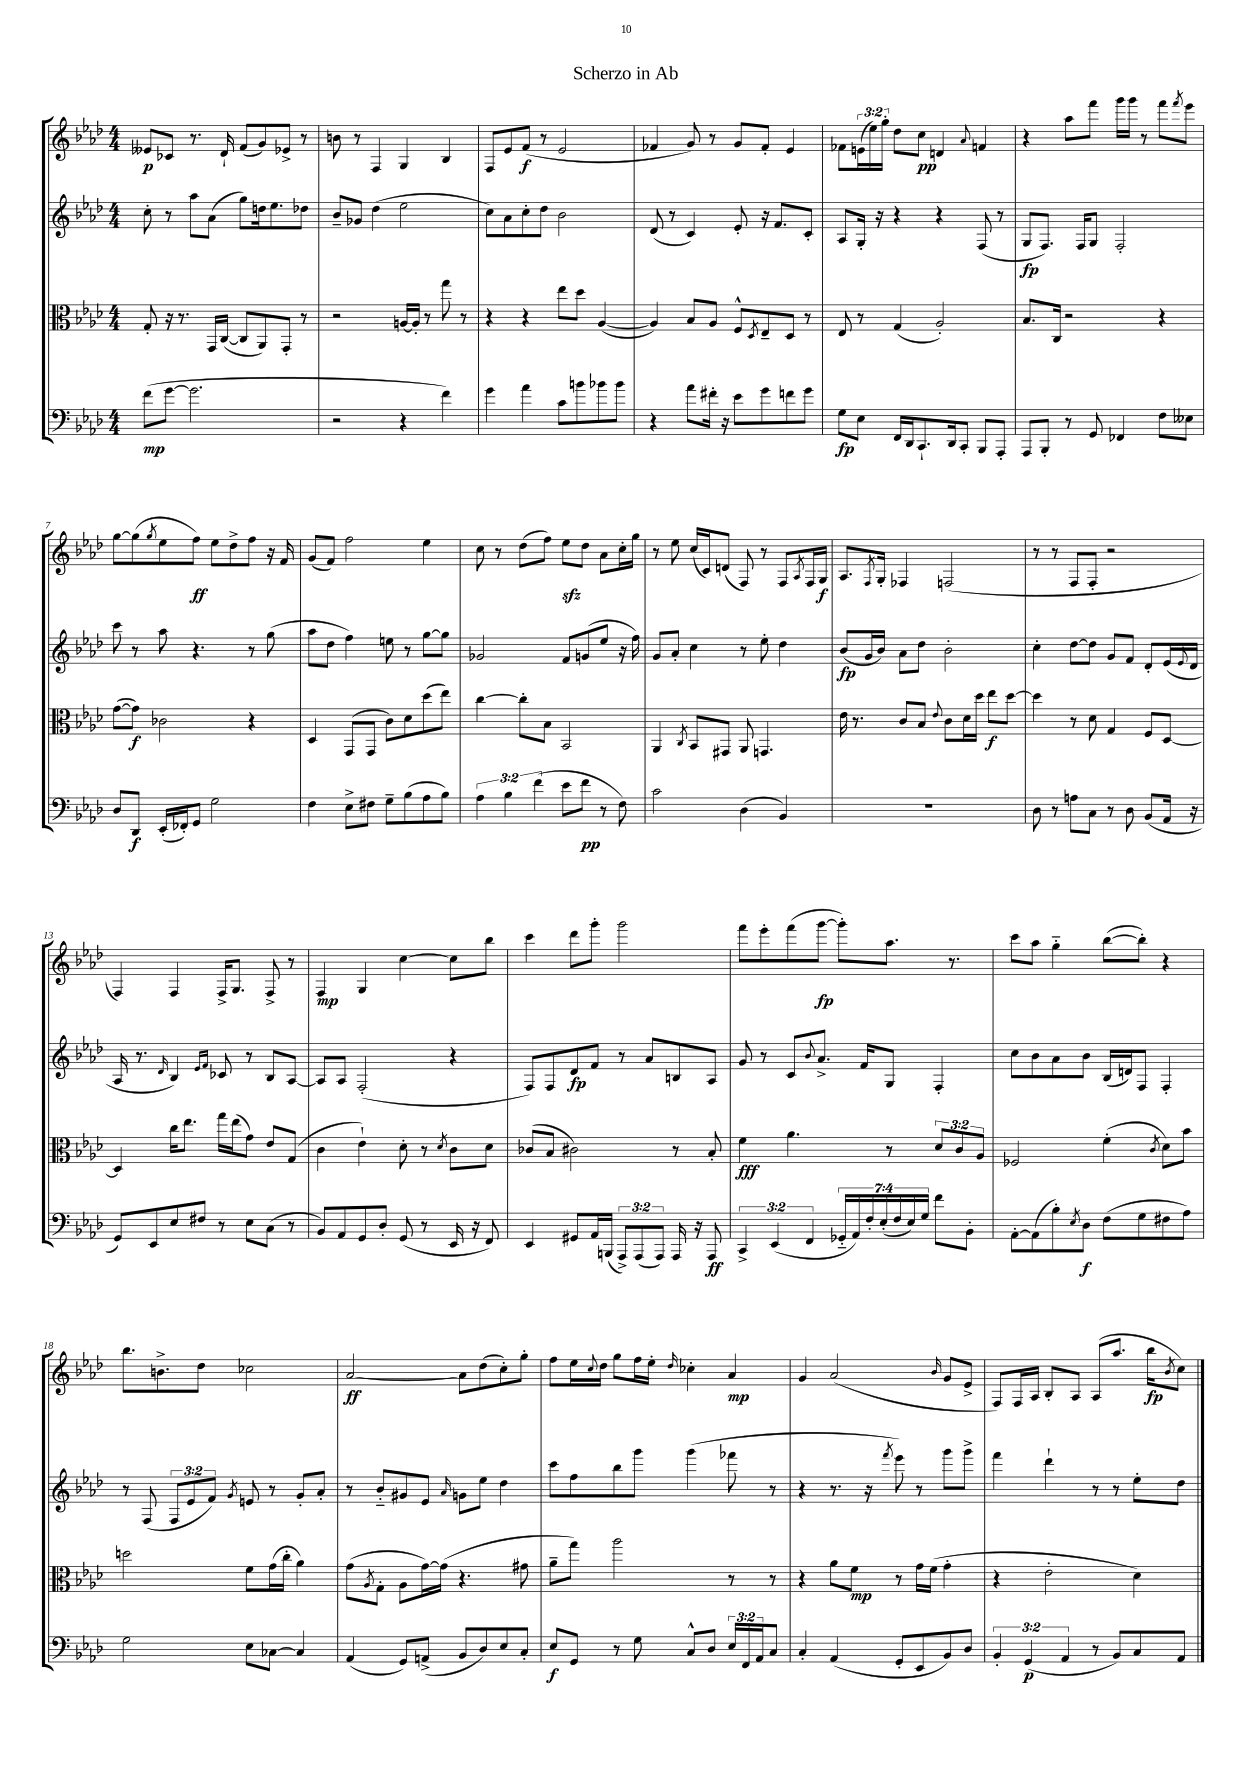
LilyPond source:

\header { title = "Scherzo in Ab" }
<<
\new StaffGroup <<
\new Staff = "s0" {
    \clef treble \key aes \major \numericTimeSignature \time 4/4 \override Staff.TupletNumber.text = #tuplet-number::calc-fraction-text
    eeses'8\p ces'8 r8. des'16-! f'8( g'8) ees'8-> r8 |
    b'8 r8 f4 g4 bes4 |
    f8 ees'8 f'8\f( r8 ees'2 |
    fes'4 g'8) r8 g'8 fes'8-. ees'4 |
    fes'8 \tuplet 3/2 { e'16( ees''16) g''16-. } des''8 c''8\pp d'4 \appoggiatura { aes'8 } f'4 |
    r4 aes''8 f'''8 g'''16 g'''16 r8 f'''8 \acciaccatura { f'''8 } ees'''8 |
    g''8~ g''8( \acciaccatura { g''8 } ees''8 f''8\ff) ees''8 des''8-> f''8 r16 f'16 |
    g'8( f'8) f''2 ees''4 |
    c''8 r8 des''8( f''8) ees''8\sfz des''8 aes'8 c''16-. g''16 |
    r8 ees''8 c''16( c'16) d'8( f8) r8 f8 \acciaccatura { aes8 } f16 g16\f |
    aes8. \acciaccatura { f8 } g16-. fes4 f2( |
    r8 r8 f8 f8-. r2 |
    f4) f4 f16-> g8. f8-> r8 |
    f4\mp g4 c''4~ c''8 bes''8 |
    c'''4 des'''8 g'''8-. g'''2 |
    f'''8 ees'''8-. f'''8( g'''8~\fp g'''8-.) aes''8. r8. |
    c'''8 aes''8 g''4-_ bes''8~( bes''8-.) r4 |
    bes''8. b'8.-> des''8 ces''2 |
    aes'2~\ff aes'8 des''8( c''8-.) g''8-. |
    f''8 ees''16 \appoggiatura { c''8 } des''16 g''8 f''16 ees''16-. \grace { des''16 } ces''4-. aes'4\mp |
    g'4 aes'2( \grace { bes'16 } g'8 ees'8-> |
    f8) f16 aes16 bes8-. aes8 aes8( aes''8. bes''16\fp \acciaccatura { bes'8 } c''8) \bar "|." |
}
\new Staff = "s1" {
    \clef treble \key aes \major \numericTimeSignature \time 4/4 \override Staff.TupletNumber.text = #tuplet-number::calc-fraction-text
    c''8-. r8 aes''8 aes'8( g''8) d''16 ees''8. des''8 |
    bes'8-- ges'8 des''4( ees''2 |
    c''8) aes'8 c''8-. des''8 bes'2 |
    des'8( r8 c'4) ees'8-. r16 f'8. c'8-. |
    aes8 g16-. r16 r4 r4 f8( r8 |
    g8\fp f8.) f16 g8 f2-. |
    c'''8 r8 aes''8 r4. r8 g''8( |
    aes''8 des''8 f''4) e''8 r8 g''8~ g''8 |
    ges'2 f'8 g'8( ees''8 r16 f''16) |
    g'8 aes'8-. c''4 r8 ees''8-. des''4 |
    bes'8\fp( g'16 bes'16) aes'8 des''8 bes'2-. |
    c''4-. des''8~ des''8 g'8 f'8 des'8-. ees'16( \appoggiatura { ees'8 } des'16 |
    aes16 r8. \grace { des'16 } bes4) \grace { ees'16 f'16 } ces'8 r8 bes8 aes8~ |
    aes8 aes8 f2-.( r4 |
    f8) f8 des'8\fp f'8 r8 aes'8 b8 aes8 |
    g'8 r8 c'8 \appoggiatura { bes'8 } aes'8.-> f'16 g8 f4-. |
    c''8 bes'8 aes'8 bes'8 bes16( d'16) f8 f4-. |
    r8 f8( \tuplet 3/2 { f8 ees'8 f'8) } \acciaccatura { g'8 } e'8 r8 g'8-. aes'8-. |
    r8 bes'8-_ gis'8 ees'8 \grace { aes'16 } g'8 ees''8 des''4 |
    c'''8 f''8 bes''8 g'''8 g'''4( fes'''8 r8 |
    r4 r8. r16 \acciaccatura { f'''8 } ees'''8) r8 g'''8 g'''8-> |
    f'''4 des'''4-! r8 r8 ees''8-. des''8 \bar "|." |
}
\new Staff = "s2" {
    \clef alto \key aes \major \numericTimeSignature \time 4/4 \override Staff.TupletNumber.text = #tuplet-number::calc-fraction-text
    g8-. r16 r8. g,16 c16~( c8 aes,8) g,8-. r8 |
    r2 a16~ a16-. r8 g''8 r8 |
    r4 r4 ees''8 des''8 aes4~( |
    aes4) bes8 aes8 f8-^ \acciaccatura { des8 } ees8-- des8 r8 |
    ees8 r8 g4( aes2-.) |
    bes8. c16 r2 r4 |
    g'8~( g'8\f) ces'2 r4 |
    des4 g,8( g,8 c'8) des'8 des''8( ees''8) |
    c''4~ c''8-. bes8 bes,2 |
    aes,4 \acciaccatura { c8 } bes,8 gis,8 aes,8 g,4. |
    ees'16 r8. c'8 bes8 \appoggiatura { ees'8 } c'8 des'16 des''16 ees''8\f des''8~ |
    des''4 r8 des'8 g4 f8 des8~ |
    des4 c''16 ees''8. g''16 ees''16( g'8) ees'8 g8( |
    c'4 ees'4-!) des'8-. r8 \acciaccatura { des'8 } c'8 des'8 |
    ces'8( bes8 cis'2) r8 bes8-. |
    f'4\fff aes'4. r8 \tuplet 3/2 { des'8 c'8 aes8 } |
    fes2 f'4-.( \acciaccatura { c'8 } des'8) bes'8 |
    d''2 f'8 g'16( c''16-. aes'4) |
    g'8( \acciaccatura { aes8 } g8-. aes8 g'16~) g'16( r4. gis'8 |
    aes'8-- g''8) aes''2 r8 r8 |
    r4 aes'8 f'8\mp r8 g'16 f'16( g'4-. |
    r4 ees'2-. des'4) \bar "|." |
}
\new Staff = "s3" {
    \clef bass \key aes \major \numericTimeSignature \time 4/4 \override Staff.TupletNumber.text = #tuplet-number::calc-fraction-text
    f'8\mp( g'8~ g'2. |
    r2 r4 f'4) |
    g'4 aes'4 c'8 b'8 bes'8 bes'8 |
    r4 aes'8 fis'16-. r16 ees'8 g'8 f'8 g'8 |
    g8\fp ees8 f,16 des,16 c,8.-! des,16 c,8-. bes,,8 aes,,8-. |
    aes,,8 bes,,8-. r8 g,8 fes,4 f8 eeses8 |
    des8 des,8\f ees,16-.( fes,16-.) g,8 g2 |
    f4 ees8-> fis8 g8-- bes8( aes8 bes8) |
    \tuplet 3/2 { aes4 bes4 f'4( } ees'8 f'8\pp r8 f8) |
    c'2 des4( bes,4) |
    R1 |
    des8 r8 a8 c8 r8 des8 bes,8( aes,16 r16 |
    g,8) ees,8 ees8 fis8 r8 ees8 c8( r8 |
    bes,8) aes,8 g,8 des8-. g,8( r8 ees,16 r16 f,8) |
    ees,4 gis,8 aes,16 b,,16( \tuplet 3/2 { aes,,8->) aes,,8( aes,,8) } aes,,16 r16 aes,,8\ff |
    \tuplet 3/2 { c,4-> ees,4( f,4 } \tuplet 7/4 { ges,16-_ aes,16) f16-. ees16-.( f16 ees16) g16 } f'8 bes,8-. |
    aes,8~-. aes,8( bes8-.) \acciaccatura { ees8 } des8\f f8( g8 fis8 aes8) |
    g2 ees8 ces8~ ces4 |
    aes,4( g,8) a,8->( bes,8 des8) ees8 c8-. |
    ees8\f g,8 r8 g8 c8-^ des8 \tuplet 3/2 { ees16 f,16 aes,16 } c8 |
    c4-. aes,4( g,8-. ees,8 bes,8) des8 |
    \tuplet 3/2 { bes,4-. g,4\p( aes,4 } r8 bes,8) c8 aes,8 \bar "|." |
}
>>
>>
